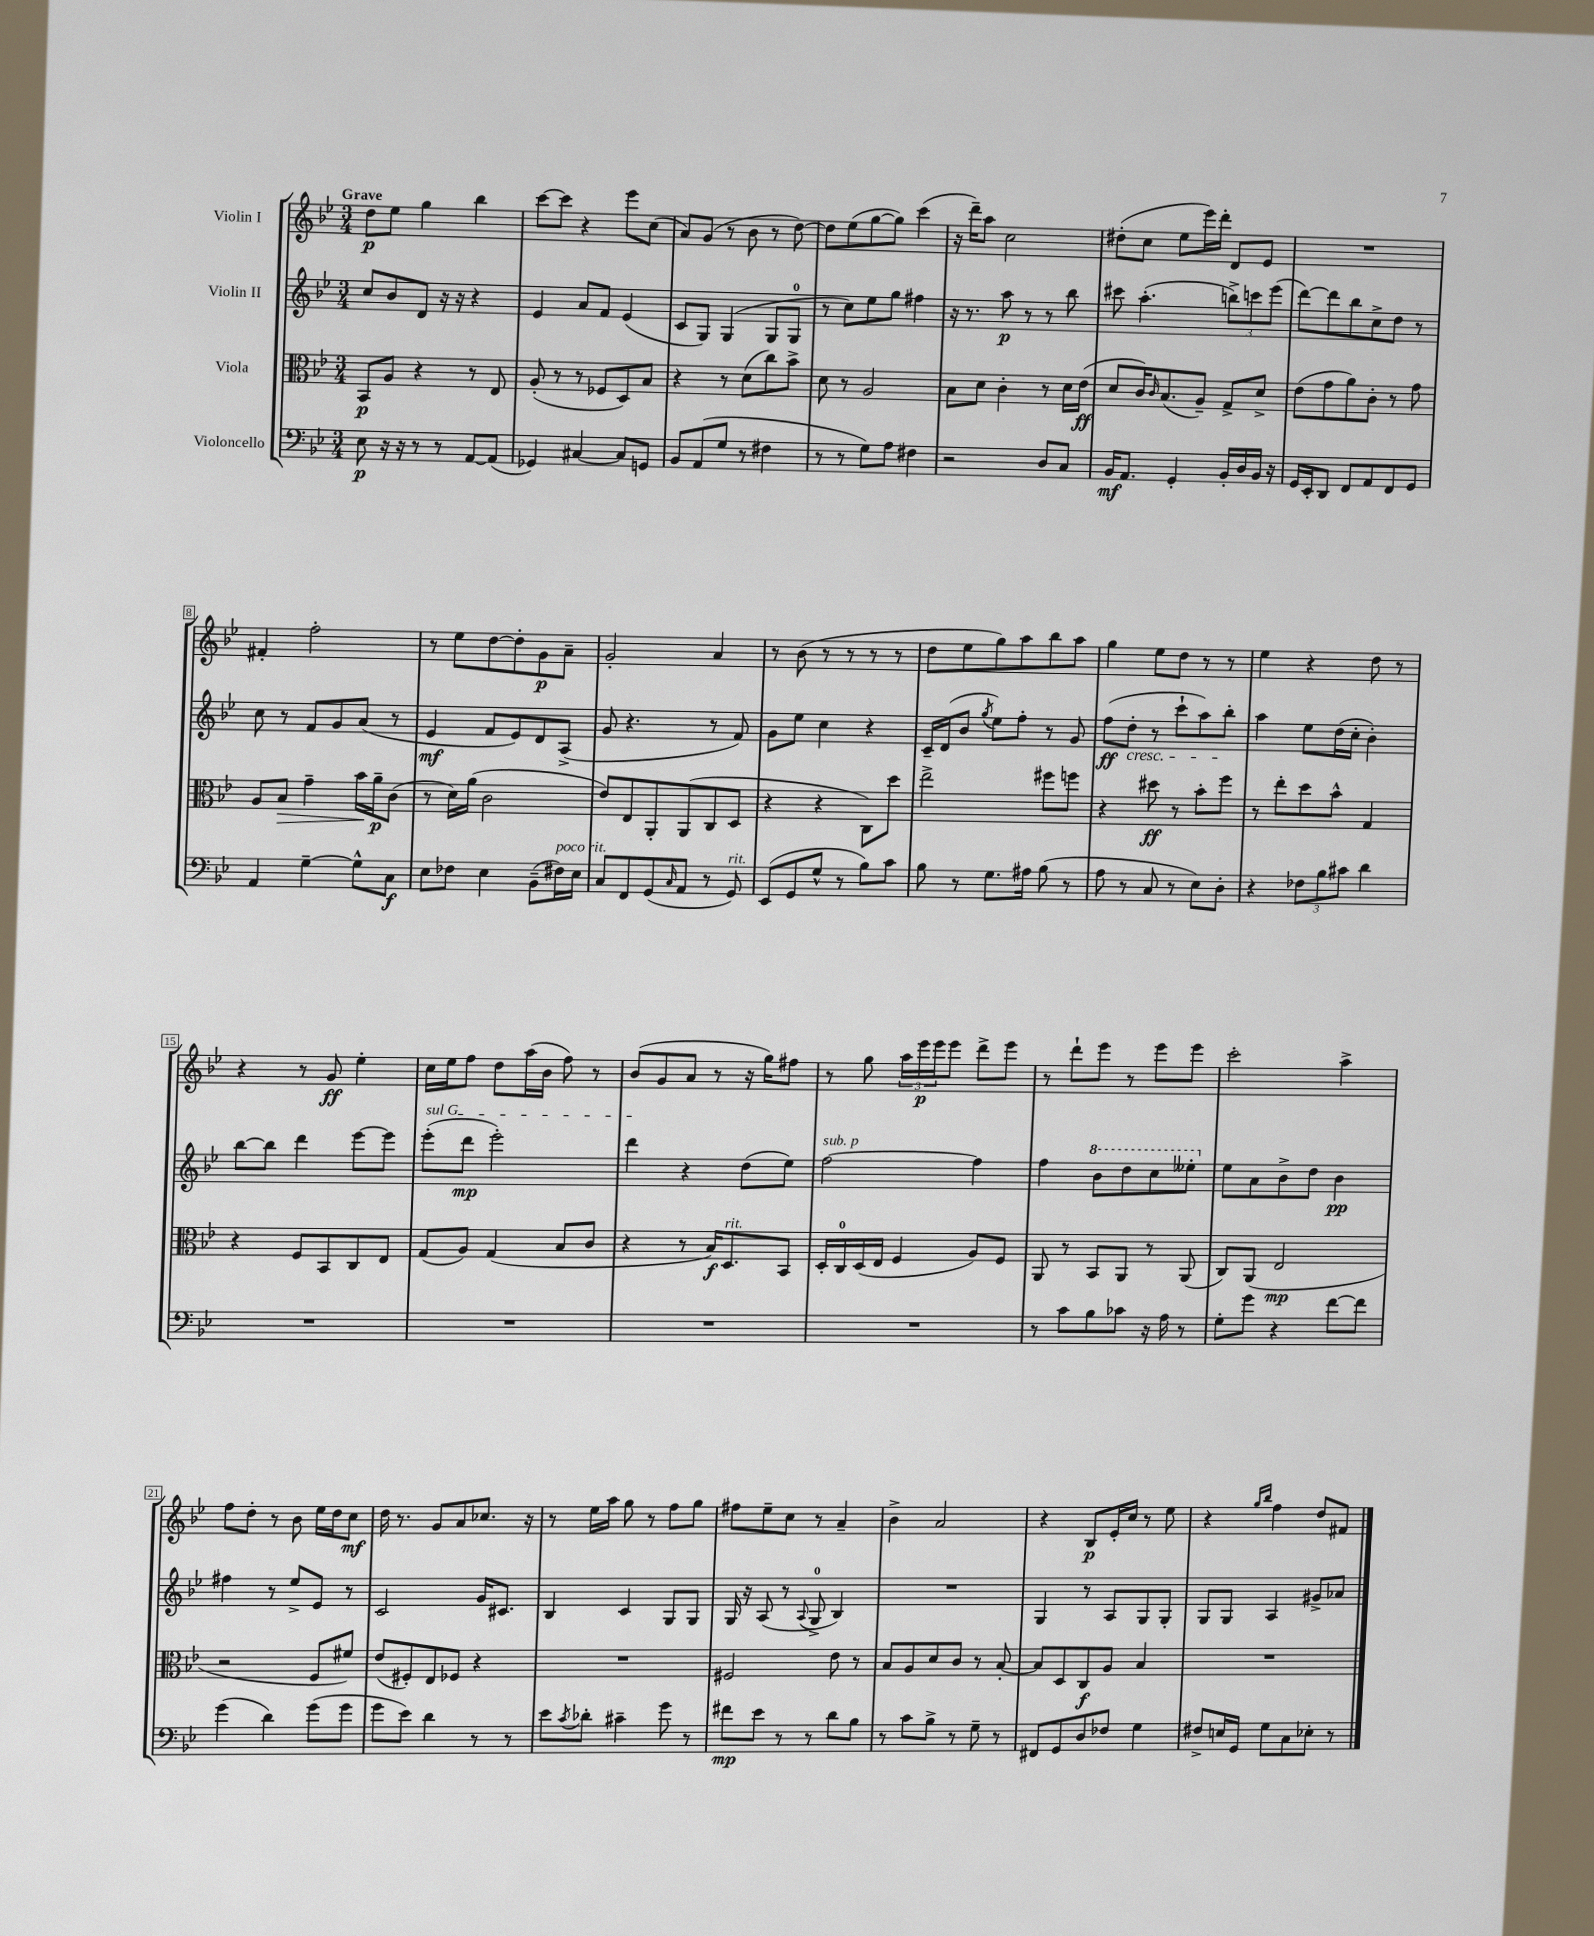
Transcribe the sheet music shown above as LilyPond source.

<<
\new StaffGroup <<
\new Staff = "s0" \with { instrumentName = "Violin I" } {
    \clef treble \key bes \major \numericTimeSignature \time 3/4 \tempo "Grave"
    d''8\p ees''8 g''4 bes''4 |
    c'''8~ c'''8 r4 ees'''8 c''8( |
    a'8) g'8( r8 bes'8 r8 d''8~) |
    d''8 ees''8( g''8~ g''8) c'''4( |
    r16 d'''16--) a''8 c''2 |
    dis''8-.( c''8 ees''8 ees'''16) d'''16-. d'8 ees'8 |
    R2. |
    fis'4-. f''2-. |
    r8 ees''8 d''8~ d''8-. g'8\p a'8-- |
    g'2-. a'4 |
    r8 bes'8( r8 r8 r8 r8 |
    d''8 ees''8 g''8) a''8 bes''8 a''8 |
    g''4 ees''8 d''8 r8 r8 |
    ees''4 r4 d''8 r8 |
    r4 r8 g'8\ff ees''4-. |
    c''16 ees''16 f''8 d''8 a''16( bes'16 f''8) r8 |
    bes'8( g'8 a'8 r8 r16 g''16) fis''8 |
    r8 g''8 \tuplet 3/2 { a''16 ees'''16\p ees'''16 } ees'''8 d'''8-> ees'''8 |
    r8 d'''8-! ees'''8 r8 ees'''8 ees'''8 |
    c'''2-. a''4-> |
    f''8 d''8-. r8 bes'8 ees''16 d''16 c''8\mf |
    d''16 r8. g'8 a'8 ces''8. r16 |
    r8 ees''16 a''16 g''8 r8 f''8 g''8 |
    fis''8 ees''8-- c''8 r8 a'4-- |
    bes'4-> a'2 |
    r4 bes8\p ees'16-. c''16 r8 ees''8 |
    r4 \grace { g''16 bes''16 } f''4 d''8 fis'8 \bar "|." |
}
\new Staff = "s1" \with { instrumentName = "Violin II" } {
    \clef treble \key bes \major \numericTimeSignature \time 3/4
    c''8 bes'8 d'8 r16 r16 r4 |
    ees'4 a'8 f'8 ees'4( |
    c'8 g8) g4( g8 g8-0 |
    r8 c''8) ees''8 g''8 fis''4 |
    r16 r8. a''8\p r8 r8 bes''8 |
    cis'''8 a''4.-.( \tuplet 3/2 { b''8->) c'''8 ees'''8( } |
    d'''8~) d'''8 bes''8 c''8-> d''8 r8 |
    c''8 r8 f'8 g'8 a'8( r8 |
    ees'4\mf f'8 ees'8) d'8 a8->( |
    g'8 r4. r8 f'8) |
    g'8 ees''8 c''4 r4 |
    c'16-- d'16( bes'8 \acciaccatura { g''8 } ees''8) f''8-. r8 g'8 |
    f''8\ff( d''8-.\cresc r8 c'''8-! a''8) bes''8-.\! |
    a''4 ees''8 d''16( c''16-. bes'4-.) |
    bes''8~ bes''8 d'''4 ees'''8~ ees'''8 |
    \once \override TextSpanner.bound-details.left.text = \markup { \italic "sul G" } ees'''8-.\startTextSpan( d'''8\mp ees'''2-.) |
    d'''4\stopTextSpan r4 d''8( ees''8) |
    f''2~^\markup { \italic "sub. p" } f''4 |
    f''4 \ottava #1 bes''8 d'''8 c'''8 eeses'''8-. \ottava #0 |
    ees''8 a'8 bes'8-> d''8 bes'4\pp |
    fis''4 r8 ees''8-> ees'8 r8 |
    c'2 g'16 cis'8. |
    bes4 c'4 g8 g8 |
    g16 r16 a8( r8 \appoggiatura { a8 } g8-0-> bes4) |
    R2. |
    g4 r8 a8 g8 g8-. |
    g8 g8 a4 gis'8-> aes'8 \bar "|." |
}
\new Staff = "s2" \with { instrumentName = "Viola" } {
    \clef alto \key bes \major \numericTimeSignature \time 3/4
    bes,8\p a8 r4 r8 ees8 |
    a8-.( r8 r8 fes8 d8) bes8 |
    r4 r8 d'8( c''8) bes'8-> |
    d'8 r8 a2 |
    bes8 d'8 c'4-. r8 d'16 ees'16\ff( |
    d'8 c'16) \grace { c'16 } bes8.( a8--) g8-> d'8-> |
    ees'8( g'8 a'8) c'8-. r8 g'8 |
    a8 bes8\> g'4-- bes'16\! a'16--\p c'8( |
    r8 d'16) a'16( c'2 |
    ees'8) ees8 a,8-. a,8( c8 d8 |
    r4 r4 c8) d''8 |
    ees''2-> fis''8 f''8 |
    r4 dis''8\ff r8 bes'8-. f''8 |
    r8 ees''8-. d''8 bes'8-^ g4 |
    r4 f8 bes,8 c8 ees8 |
    g8( a8) g4( bes8 c'8 |
    r4 r8 bes16\f) d8.^\markup { \italic "rit." } bes,8 |
    d16-. c16-0 d16( ees16 f4 a8) f8 |
    a,8 r8 bes,8 a,8 r8 a,8( |
    c8) a,8( ees2\mp |
    r2 f8 fis'8) |
    ees'8( fis8-.) ees8 fes8 r4 |
    R2. |
    fis2 ees'8 r8 |
    bes8 a8 d'8 c'8 r8 bes8~-. |
    bes8 d8 c8\f a8 bes4 |
    R2. \bar "|." |
}
\new Staff = "s3" \with { instrumentName = "Violoncello" } {
    \clef bass \key bes \major \numericTimeSignature \time 3/4
    ees8\p r16 r16 r8 r8 a,8~ a,8( |
    ges,4) cis4~ cis8 g,8 |
    bes,8 a,8( g8 r8 fis4 |
    r8 r8 g8) a8 fis4 |
    r2 d8 c8 |
    bes,16\mf a,8. g,4-. bes,16-. d16 bes,16 r16 |
    g,16 ees,16-. d,8 f,8 a,8 f,8 g,8 |
    a,4 g4~-- g8-^ c8\f |
    ees8 fes8 ees4 bes,8--( fis16^\markup { \italic "poco rit." }) ees16 |
    c8 f,8 g,8( \grace { c16 } a,8 r8 g,8^\markup { \italic "rit." }) |
    ees,8( g,8 g8-^ r8 bes8) c'8 |
    bes8 r8 g8. ais16 bes8( r8 |
    a8 r8 c8 r8 ees8) d8-. |
    r4 \tuplet 3/2 { fes8 bes8 cis'8 } d'4 |
    R2. |
    R2. |
    R2. |
    R2. |
    r8 c'8 bes8 ces'8 r16 a16 r8 |
    g8-. g'8 r4 f'8~ f'8 |
    g'4( d'4) g'8( g'8 |
    g'8 ees'8) d'4 r8 r8 |
    ees'8 \acciaccatura { c'8 } des'8-. cis'4-- g'8 r8 |
    fis'8\mp ees'8 r8 r8 d'8 bes8 |
    r8 c'8 bes8-> r8 g8-- r8 |
    fis,8 g,8 d8 fes8 g4 |
    fis8-> e16 g,16 g8 c8 ees8-. r8 \bar "|." |
}
>>
>>
\layout { \context { \Score \override BarNumber.stencil = #(make-stencil-boxer 0.1 0.3 ly:text-interface::print) } }
